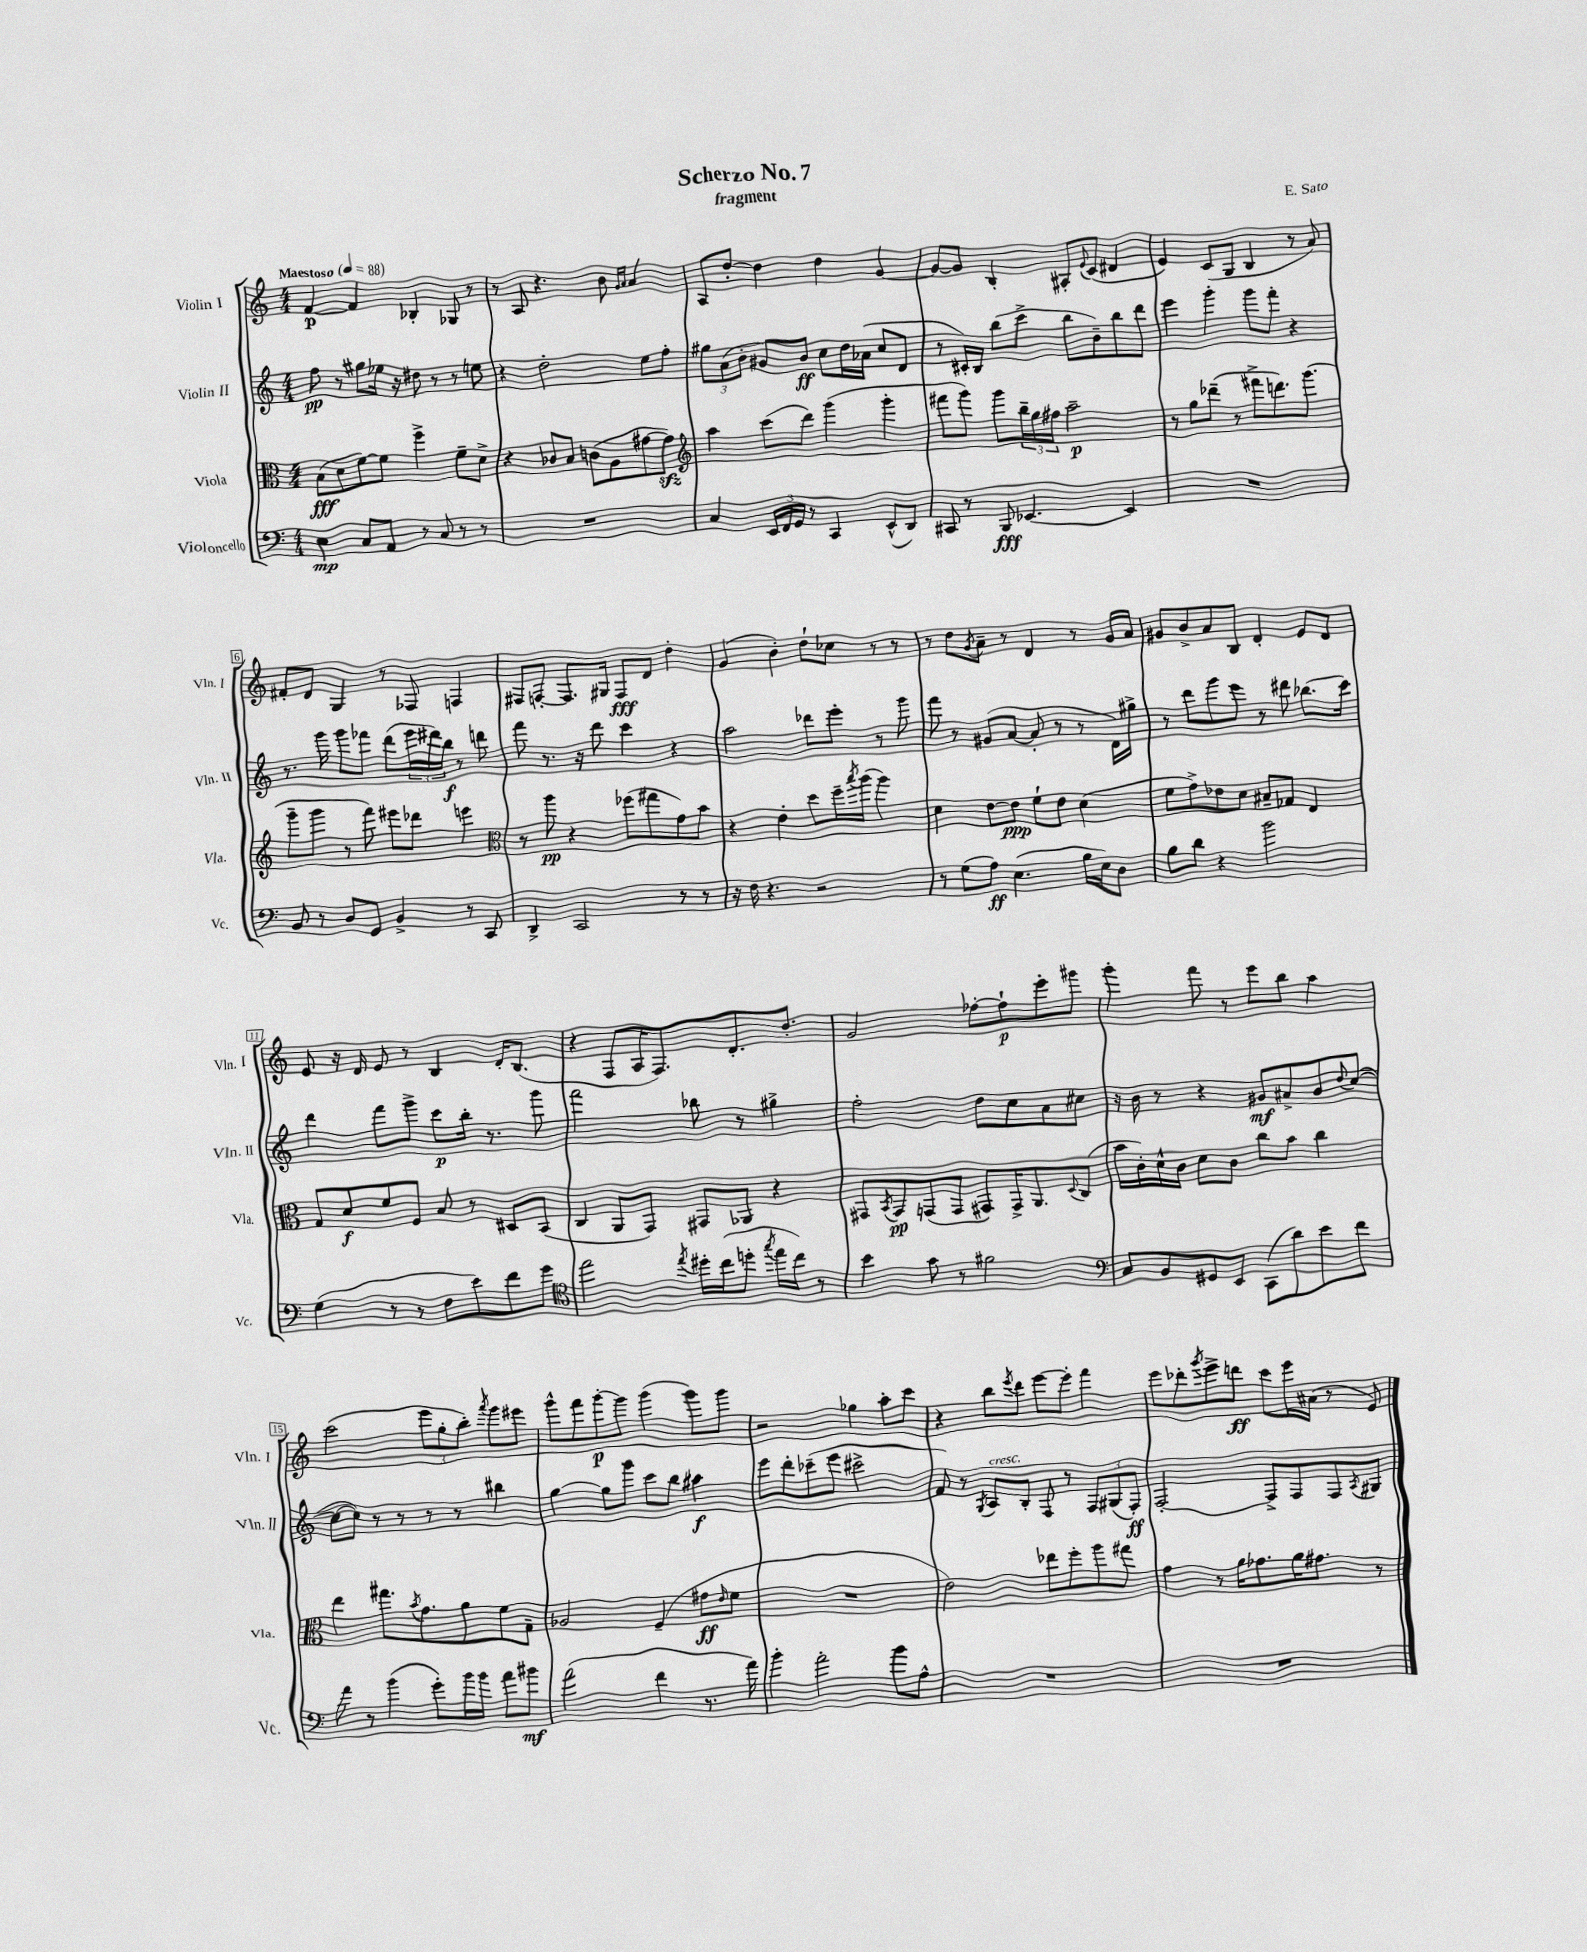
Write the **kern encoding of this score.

**kern	**dynam	**kern	**dynam	**kern	**dynam	**kern	**dynam
*part4	*part4	*part3	*part3	*part2	*part2	*part1	*part1
*staff4	*staff4	*staff3	*staff3	*staff2	*staff2	*staff1	*staff1
*I"Violoncello	*	*I"Viola	*	*I"Violin II	*	*I"Violin I	*
*I'Vc.	*	*I'Vla.	*	*I'Vln. II	*	*I'Vln. I	*
*clefF4	*	*clefC3	*	*clefG2	*	*clefG2	*
*k[]	*	*k[]	*	*k[]	*	*k[]	*
*M4/4	*	*M4/4	*	*M4/4	*	*M4/4	*
*MM88	*	*MM88	*	*MM88	*	*MM88	*
=1	=1	=1	=1	=1	=1	=1	=1
!	!	!	!	!	!	!LO:TX:a:B:t=Maestoso	!
4E\	mp	(8B\L	fff	8ff\	pp	[4f/	p
.	.	8d\	.	8r	.	.	.
8C/L	.	[8f\)	.	8gg#X\L	.	4f/]	.
8AA/J	.	8f\J]	.	16ee-X\Jk	.	.	.
.	.	.	.	16r	.	.	.
8r	.	4ff^\	.	8dd#X\	.	4B-X'/	.
8C/	.	.	.	8r	.	.	.
8r	.	8f~\L	.	8r	.	8G-X/	.
8r	.	8d^\J	.	8een\	.	8r	.
=2	=2	=2	=2	=2	=2	=2	=2
1r	.	4r	.	4r	.	8r	.
.	.	.	.	.	.	8A/	.
.	.	8c-X/L	.	2dd'\	.	4.r	.
.	.	8B/J	.	.	.	.	.
.	.	(8cn\L	.	.	.	.	.
.	.	8A\	.	.	.	8b\	.
.	.	.	.	.	.	16qqg/LL	.
.	.	.	.	.	.	16qqa/JJ	.
.	.	[8g#X\	.	8ee\L	.	4a/	.
.	.	8g#zz\J])	.	8ff'\J	.	.	.
=3	=3	=3	=3	=3	=3	=3	=3
*	*	*clefG2	*	*	*	*	*
4C/	.	4aa\	.	12gg#X\L	.	8A/L	.
.	.	.	.	(12a\	.	.	.
.	.	.	.	.	.	[8dd'/J	.
.	.	.	.	12b'\J	.	.	.
24EE/LL	.	(8ccc\L	.	8g#X/L)	.	4dd\]	.
24FF/	.	.	.	.	.	.	.
24GG/JJ	.	.	.	.	.	.	.
8r	.	8ddd\J)	.	8b/J	ff	.	.
4CC/	.	(4ggg\	.	8cc\L	.	4dd\	.
.	.	.	.	16dd\L	.	.	.
.	.	.	.	(16a-X\JJ	.	.	.
(8EE^^/L	.	4ggg'\	.	8cc/L	.	[4g/	.
8DD/J)	.	.	.	8d/J	.	.	.
=4	=4	=4	=4	=4	=4	=4	=4
8CC#X/	.	8fff#X\L	.	8r	.	8g/L_	.
8r	.	8ggg\J)	.	16c#X'/LL)	.	8g/J]	.
.	.	.	.	16B/JJ	.	.	.
8BBB/	fff	8ggg\L	.	(8bb\L	.	4B'/	.
[4.EE-X/	.	24bb~\L	.	8ccc^\J	.	.	.
.	.	24gg\	.	.	.	.	.
.	.	24ff#X\JJ	.	.	.	.	.
.	.	2aa~\	p	8bb\L	.	8A#X'/L	.
.	.	.	.	.	.	8qqe/	.
.	.	.	.	8b~\)	.	(8c/J	.
4EE-/]	.	.	.	8bb\	.	4d#X/	.
.	.	.	.	8ddd\J	.	.	.
=5	=5	=5	=5	=5	=5	=5	=5
1r	.	8r	.	4eee\	.	4e/)	.
.	.	8gg\L	.	.	.	.	.
.	.	(8ddd-X~\J	.	4ggg'\	.	(8c/L	.
.	.	8r	.	.	.	8G/J	.
.	.	8fff#X^\L	.	8ggg\L	.	4B/	.
.	.	8.dddn\)	.	8fff'\J	.	.	.
.	.	.	.	4r	.	8r	.
.	.	(8.ggg\J	.	.	.	.	.
.	.	.	.	.	.	8a/)	.
!!LO:LB:g=z
=6	=6	=6	=6	=6	=6	=6	=6
8BB/	.	8ggg~\L	.	8.r	.	8f#X'/L	.
8r	.	8ggg\J	.	.	.	8d/J	.
.	.	.	.	16ggg\	.	.	.
8D/L	.	8r	.	8ggg\L	.	4G/	.
8GG/J	.	8fff\)	.	8fff-X\J	.	.	.
4BB^/	.	8eee#X\L	.	(8ddd\L	.	8r	.
.	.	8ddd-X\J	.	24eee\L	.	8F-X/	.
.	.	.	.	24ddd#X\)	.	.	.
.	.	.	.	24bb\JJ	f	.	.
8r	.	4eeen\	.	8r	.	4Fn/	.
8CC/	.	.	.	8dddn\	.	.	.
=7	=7	=7	=7	=7	=7	=7	=7
*	*	*clefC3	*	*	*	*	*
4DD^/	.	8r	.	8fff\	.	8F#X/L	.
.	.	8aa\	pp	8.r	.	[8Fn'/J	.
2CC/	.	4r	.	.	.	8.F/L]	.
.	.	.	.	16r	.	.	.
.	.	.	.	8ddd\	.	.	.
.	.	.	.	.	.	16G#X/Jk	.
.	.	(8ff-X\L	.	4ccc\	.	8F/L	fff
.	.	8gg#X\	.	.	.	8d/J	.
8r	.	8g\)	.	4r	.	4dd'\	.
8r	.	8b\J	.	.	.	.	.
=8	=8	=8	=8	=8	=8	=8	=8
16r	.	4r	.	2aa\	.	(4g/	.
16F\	.	.	.	.	.	.	.
4.r	.	.	.	.	.	.	.
.	.	4e'\	.	.	.	4b'\)	.
2r	.	8dd\L	.	8ddd-X\L	.	8dd`\L	.
.	.	16ff~\L	.	8eee'\J	.	8cc-X\J	.
.	.	8qbb/	.	.	.	.	.
.	.	(16aa\JJ	.	.	.	.	.
.	.	4aa\)	.	8r	.	8r	.
.	.	.	.	8ggg\	.	8r	.
=9	=9	=9	=9	=9	=9	=9	=9
8r	.	4d\	.	8fff\	.	8r	.
(8G\L	.	.	.	8r	.	8dd\L	.
.	.	.	.	.	.	8qg/	.
8A\J)	ff	[8e\L	.	(8g#X/L	.	8a~\J	.
(4.E\	.	8e\J]	ppp	[8a/J	.	8r	.
.	.	8f`\L	.	8a'/]	.	4d/	.
.	.	8e\J	.	8r	.	.	.
16B\LL	.	(4d\	.	8r	.	8r	.
16E\J)	.	.	.	.	.	.	.
8D\J	.	.	.	16d\LL)	.	16g/LL	.
.	.	.	.	16gg#X^\JJ	.	16a/JJ	.
=10	=10	=10	=10	=10	=10	=10	=10
8B\L	.	8f\L	.	8r	.	8g#X/L	.
8d\J	.	8g^\)	.	8ddd\L	.	8b^/	.
4r	.	8e-X\	.	8ggg\	.	8a/	.
.	.	8d\J	.	8eee\J	.	8B/J	.
2b\	.	8B#X~/L	.	8r	.	4d'/	.
.	.	8G-X/J	.	8ddd#X\	.	.	.
.	.	4E/	.	(8.bb-X\L	.	8e/L	.
.	.	.	.	.	.	8d/J	.
.	.	.	.	16ccc\Jk)	.	.	.
!!LO:LB:g=z
=11	=11	=11	=11	=11	=11	=11	=11
(4G\	.	8G/L	.	4ddd\	.	8e/	.
.	.	8d/	f	.	.	16r	.
.	.	.	.	.	.	16d/	.
8r	.	8f/	.	8fff\L	.	8e/	.
8r	.	8F/J	.	8ggg^\J	.	8r	.
8F\L	.	8B/	.	8ccc\L	p	4B/	.
8e\)	.	8r	.	16bb'\Jk	.	.	.
.	.	.	.	8.r	.	.	.
8f\	.	8D#X/L	.	.	.	16d'/KL	.
.	.	.	.	.	.	(8.B/J	.
8g\J	.	(8BB/J	.	8ggg\	.	.	.
=12	=12	=12	=12	=12	=12	=12	=12
*clefC4	*	*	*	*	*	*	*
2ee\	.	4C/	.	2fff\	.	4r	.
.	.	8AA/L	.	.	.	8F/L	.
.	.	8GG/J)	.	.	.	16A/K	.
.	.	.	.	.	.	8.F/)	.
8qee/	.	.	.	.	.	.	.
16dd#X'\LL	.	8GG#X/L	.	8bb-X\	.	.	.
(16cc\J	.	.	.	.	.	.	.
8ddn'\J	.	8AA-X/J	.	8r	.	8.d'/	.
8qgg/	.	.	.	.	.	.	.
16ee\LL	.	4r	.	4gg#X^\	.	.	.
16cc\JJ)	.	.	.	.	.	8.dd'/J	.
8r	.	.	.	.	.	.	.
=13	=13	=13	=13	=13	=13	=13	=13
4b\	.	8GG#X/L	.	2ff'\	.	2g/	.
.	.	8qBB/	.	.	.	.	.
.	.	8GG#/	pp	.	.	.	.
8g\	.	(8GGn/	.	.	.	.	.
8r	.	8GG/J	.	.	.	.	.
2f#X\	.	8GG#X/L)	.	8dd\L	.	[8ff-X'\L	.
.	.	16GG#^/K	.	8cc\	.	8ff-`\]	p
.	.	8.AA/	.	.	.	.	.
.	.	.	.	8a\	.	8eee'\	.
.	.	8qqD/	.	.	.	.	.
.	.	(8C/J	.	8cc#X\J	.	8ggg#X\J	.
=14	=14	=14	=14	=14	=14	=14	=14
*clefF4	*	*	*	*	*	*	*
8C/L	.	16b\LL	.	16r	.	4ggg'\	.
.	.	16c'\)	.	16b\	.	.	.
8BB/	.	16d^^\	.	8r	.	.	.
.	.	16c\JJ	.	.	.	.	.
8GG#X/	.	8d\L	.	4r	.	8fff\	.
8EE/J	.	8c\J	.	.	.	8r	.
(8CC\L	.	8cc\L	.	8g#X/L	mf	8eee\L	.
8d\)	.	8b\J	.	8a#X^/	.	8bb\J	.
8e\	.	4cc\	.	8b/	.	4aa\	.
.	.	.	.	8qqdd/	.	.	.
8f\J	.	.	.	([8cc/J	.	.	.
!!LO:LB:g=z
=15	=15	=15	=15	=15	=15	=15	=15
8a\	.	4ee\	.	8cc\L_	.	(2ccc\	.
8r	.	.	.	8cc\J])	.	.	.
(4b\	.	8.gg#X\L	.	8r	.	.	.
.	.	.	.	8r	.	.	.
.	.	8qb/	.	.	.	.	.
.	.	8.g\	.	.	.	.	.
8g'\L)	.	.	.	8r	.	12eee\L	.
.	.	.	.	.	.	12gg'\	.
16b\L	.	8a\	.	8r	.	.	.
.	.	.	.	.	.	12bb'\J)	.
16b\JJ	.	.	.	.	.	.	.
.	.	.	.	.	.	8qaaa/	.
8a\L	.	8f\	.	4bb#X\	.	8ggg\L	.
8b#X\J	mf	8G~\J	.	.	.	8eee#X\J	.
=16	=16	=16	=16	=16	=16	=16	=16
(2a\	.	2A-X/	.	[4gg\	.	8ggg^^\L	.
.	.	.	.	.	.	8fff\	.
.	.	.	.	8gg\L]	.	[8ggg'\	p
.	.	.	.	8ggg\J	.	8ggg\J]	.
4f\	.	(4F~/	.	8ccc\L	.	(4ggg\	.
.	.	.	.	8bb\J	.	.	.
8.r	.	8g#X\L	ff	4aa#X\	f	8ggg\L)	.
.	.	16qqe/	.	.	.	.	.
.	.	8f\J	.	.	.	8ggg\J	.
16a\)	.	.	.	.	.	.	.
=17	=17	=17	=17	=17	=17	=17	=17
4b'\	.	1r	.	8eee\L	.	2r	.
.	.	.	.	8ddd'\	.	.	.
2a'\	.	.	.	(8ccc-X~\	.	.	.
.	.	.	.	8eee\J	.	.	.
.	.	.	.	2ccc#X^\	.	4gg-X\	.
8b\L	.	.	.	.	.	8aa'\L	.
8A^^\J	.	.	.	.	.	8ccc\J	.
=18	=18	=18	=18	=18	=18	=18	=18
1r	.	2e\)	.	8f/)	.	4r	.
.	.	.	.	8r	.	.	.
.	.	.	.	8qG/	.	.	.
!	!	!	!	!LO:TX:a:i:t=cresc.	!	!	!
.	.	.	.	8A/L	.	8bb\L	.
.	.	.	.	.	.	8qeee/	.
.	.	.	.	8B'/J	.	8ddd\J	.
.	.	8ee-X\L	.	8F/	.	[8eee\L	.
.	.	8ff'\	.	8r	.	8eee'\J]	.
.	.	8aa\	.	12F/L	.	4fff\	.
.	.	.	.	(12G#X/	.	.	.
.	.	8gg#X\J	.	.	.	.	.
.	.	.	.	12F'/J)	ff	.	.
=19	=19	=19	=19	=19	=19	=19	=19
1r	.	4g\	.	[2F'/	.	8eee\L	.
.	.	.	.	.	.	8ddd-X'\	.
.	.	.	.	.	.	8qggg/	.
.	.	8r	.	.	.	8eee^\	.
.	.	16a\KL	.	.	.	8dddn\J	ff
.	.	8.g-X\	.	.	.	.	.
.	.	.	.	8F^/L]	.	8ccc\L	.
.	.	16a\K	.	8F/	.	16eee\L	.
.	.	8.g#X\J	.	.	.	(16a#X\JJ	.
.	.	.	.	8F/	.	8r	.
.	.	.	.	8qA/	.	.	.
.	.	8r	.	8G#X/J	.	8e/)	.
==	==	==	==	==	==	==	==
*-	*-	*-	*-	*-	*-	*-	*-
